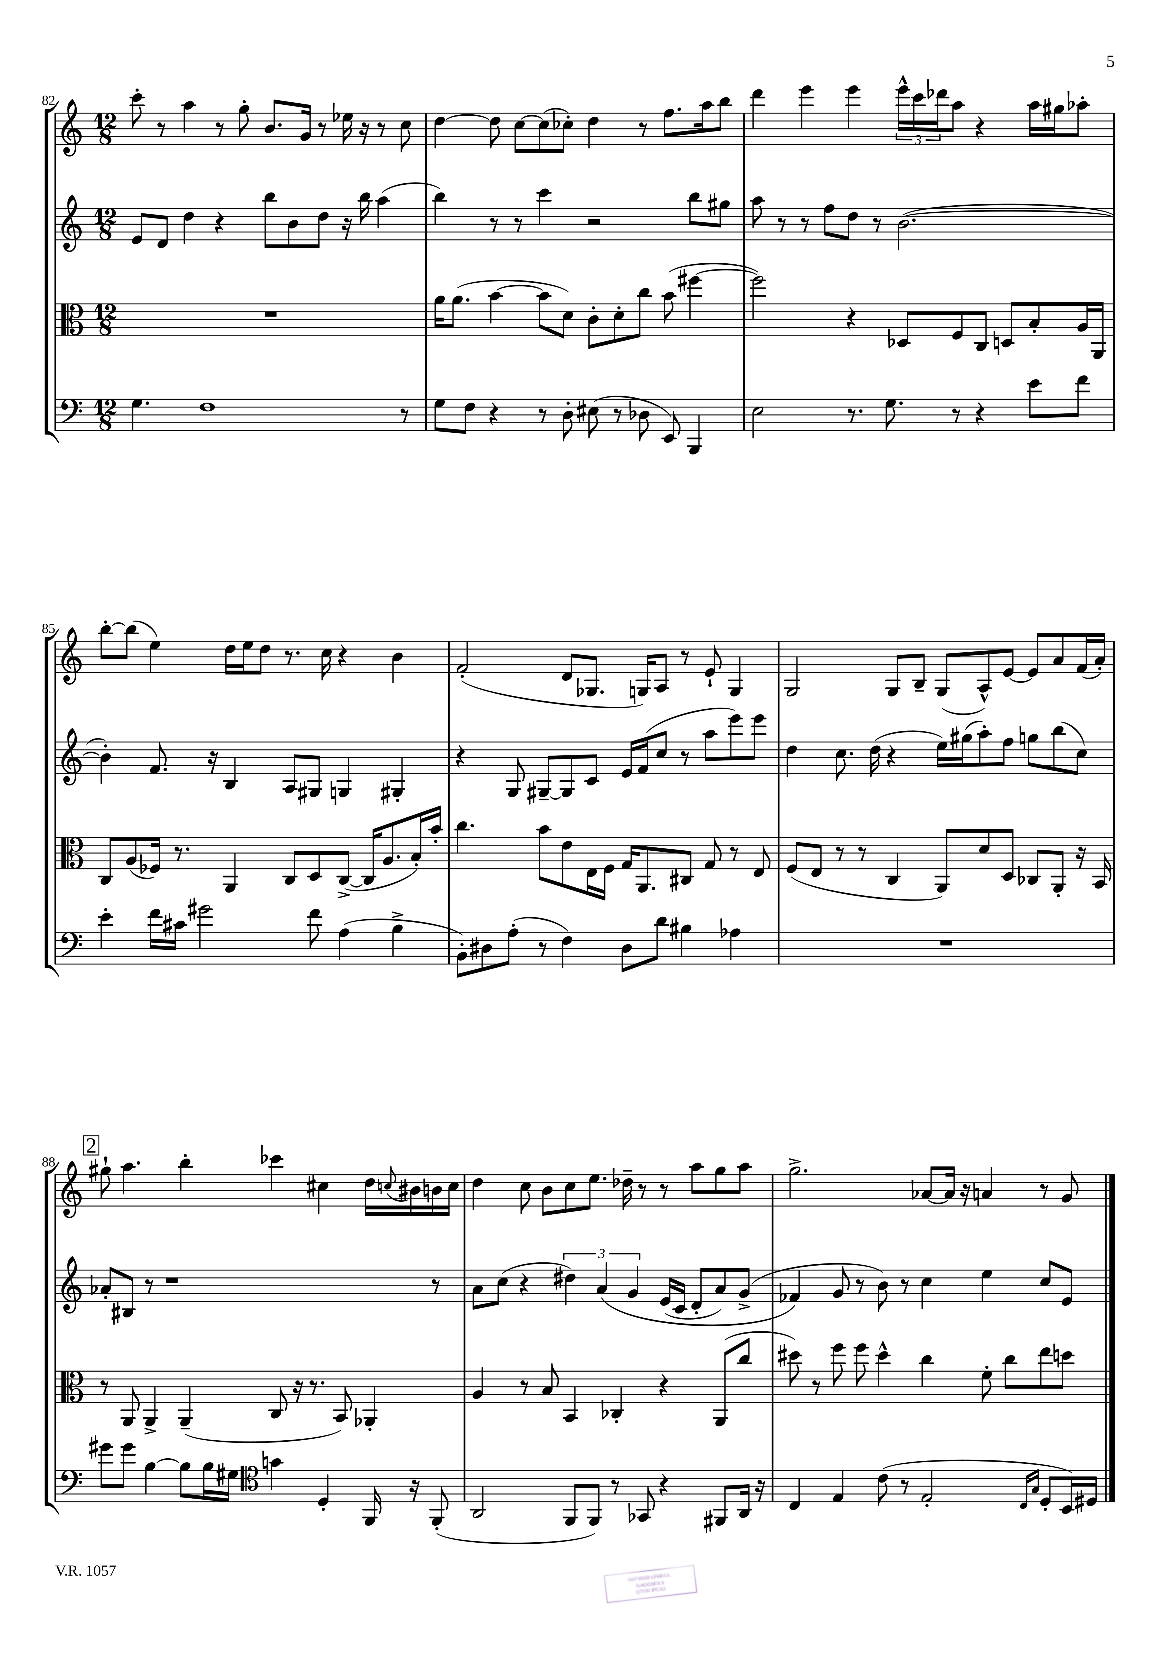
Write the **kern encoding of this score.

**kern	**kern	**kern	**kern
*staff4	*staff3	*staff2	*staff1
*clefF4	*clefC3	*clefG2	*clefG2
*k[]	*k[]	*k[]	*k[]
*M12/8	*M12/8	*M12/8	*M12/8
4.G	1.r	8e	8ccc'
.	.	8d	8r
.	.	4dd	4aa
1F	.	.	.
.	.	4r	8r
.	.	.	8gg'
.	.	8bb	8.b
.	.	8b	.
.	.	.	16g
.	.	8dd	8r
.	.	16r	16ee-
.	.	16bb	16r
.	.	(4aa	8r
8r	.	.	8cc
=	=	=	=
8G	16a	4bb)	[4dd
.	(8.a	.	.
8F	.	.	.
4r	[4b	8r	8dd]
.	.	8r	[8cc
8r	8b]	4ccc	(8cc]
8D'	8d)	.	8cc-')
(8E#	8c'	2r	4dd
8r	8d'	.	.
8D-	8cc	.	8r
8EE)	(8b	.	8.ff
4BBB	[4ff#	8bb	.
.	.	.	16aa
.	.	8gg#	8bb
=	=	=	=
2E	2ff#])	8aa	4ddd
.	.	8r	.
.	.	8r	4eee
.	.	8ff	.
8.r	4r	8dd	4eee
.	.	8r	.
8.G	.	.	.
.	8D-	([2.b	24eee^^
.	.	.	24ccc
.	.	.	24ddd-
8r	8F	.	8aa
4r	8C	.	4r
.	8D	.	.
8e	8B'	.	16aa
.	.	.	16gg#
8f	16A	.	8aa-'
.	16AA	.	.
=	=	=	=
4e'	8C	4b'])	[8bb'
.	(8A	.	(8bb]
16f	16F-)	8.f	4ee)
16c#	8.r	.	.
2g#	.	.	.
.	.	16r	.
.	4AA	4B	16dd
.	.	.	16ee
.	.	.	8dd
.	8C	8A	8.r
8f	8D	8G#	.
.	.	.	16cc
(4A	([8C^	4G	4r
.	16C]	.	.
.	8.A	.	.
4B^	.	4G#'	4b
.	16B')	.	.
.	16b'	.	.
=	=	=	=
8BB')	4.cc	4r	(2f'
8D#	.	.	.
(8A'	.	8G	.
8r	8b	[8G#~	.
4F)	8e	8G#]	8d
.	16E	8c	8.G-
.	16F	.	.
8D#	16G	16e	.
.	8.AA	(16f	16G)
8d	.	8cc	8A
4B#	8C#	8r	8r
.	8G	8aa	8e`
4A-	8r	8eee)	4G
.	8E	8eee	.
=	=	=	=
1.r	(8F	4dd	2G
.	8E	.	.
.	8r	8.cc	.
.	8r	.	.
.	.	(16dd	.
.	4C	4r	8G
.	.	.	8B~
.	8AA)	16ee)	(8G
.	.	(16gg#	.
.	8d	8aa')	8A^^)
.	8D	8ff	[8e
.	8C-	8gg	8e]
.	8AA'	(8bb	8a
.	16r	8cc)	(16f
.	16BB	.	16a')
=	=	=	=
8g#	8r	8a-'	8gg#`
8g#	8AA	8B#	4.aa
[4B	4AA^	8r	.
.	.	1r	.
8B]	(4AA~	.	4bb'
16B	.	.	.
16G#	.	.	.
*clefC4	*	*	*
4g	8C	.	4ccc-
.	16r	.	.
.	8.r	.	.
4D'	.	.	4cc#
.	8BB)	.	.
16FF	4AA-'	.	16dd
.	.	.	8qqcc
16r	.	.	16b#
(8FF'	.	8r	16b
.	.	.	16cc
=	=	=	=
2AA	4A	8a	4dd
.	.	(8cc	.
.	8r	4r	8cc
.	8B	.	8b
8FF	4BB	6dd#)	8cc
8FF)	.	.	8.ee
.	.	&(6a	.
8r	4C-'	.	.
.	.	.	16dd-~
.	.	6g	.
8GG-	.	.	8r
4r	4r	(16e	8r
.	.	16c	.
.	.	8d'	8aa
8FF#	(8AA	8a)	8gg
16AA	8cc	(8g^	8aa
16r	.	.	.
=	=	=	=
4C	8dd#)	4f-&)	2.gg^
.	8r	.	.
4E	8ff	8g	.
.	8ff	8r	.
(8c	4dd#^^	8b)	.
8r	.	8r	.
2E'	4cc	4cc	[8a-
.	.	.	16a-]
.	.	.	16r
.	8f'	4ee	4a
.	8cc	.	.
16qqC	.	.	.
16qqG	.	.	.
8D'	8ee	8cc	8r
16BB)	8dd	8e	8g
16D#	.	.	.
==	==	==	==
*-	*-	*-	*-
